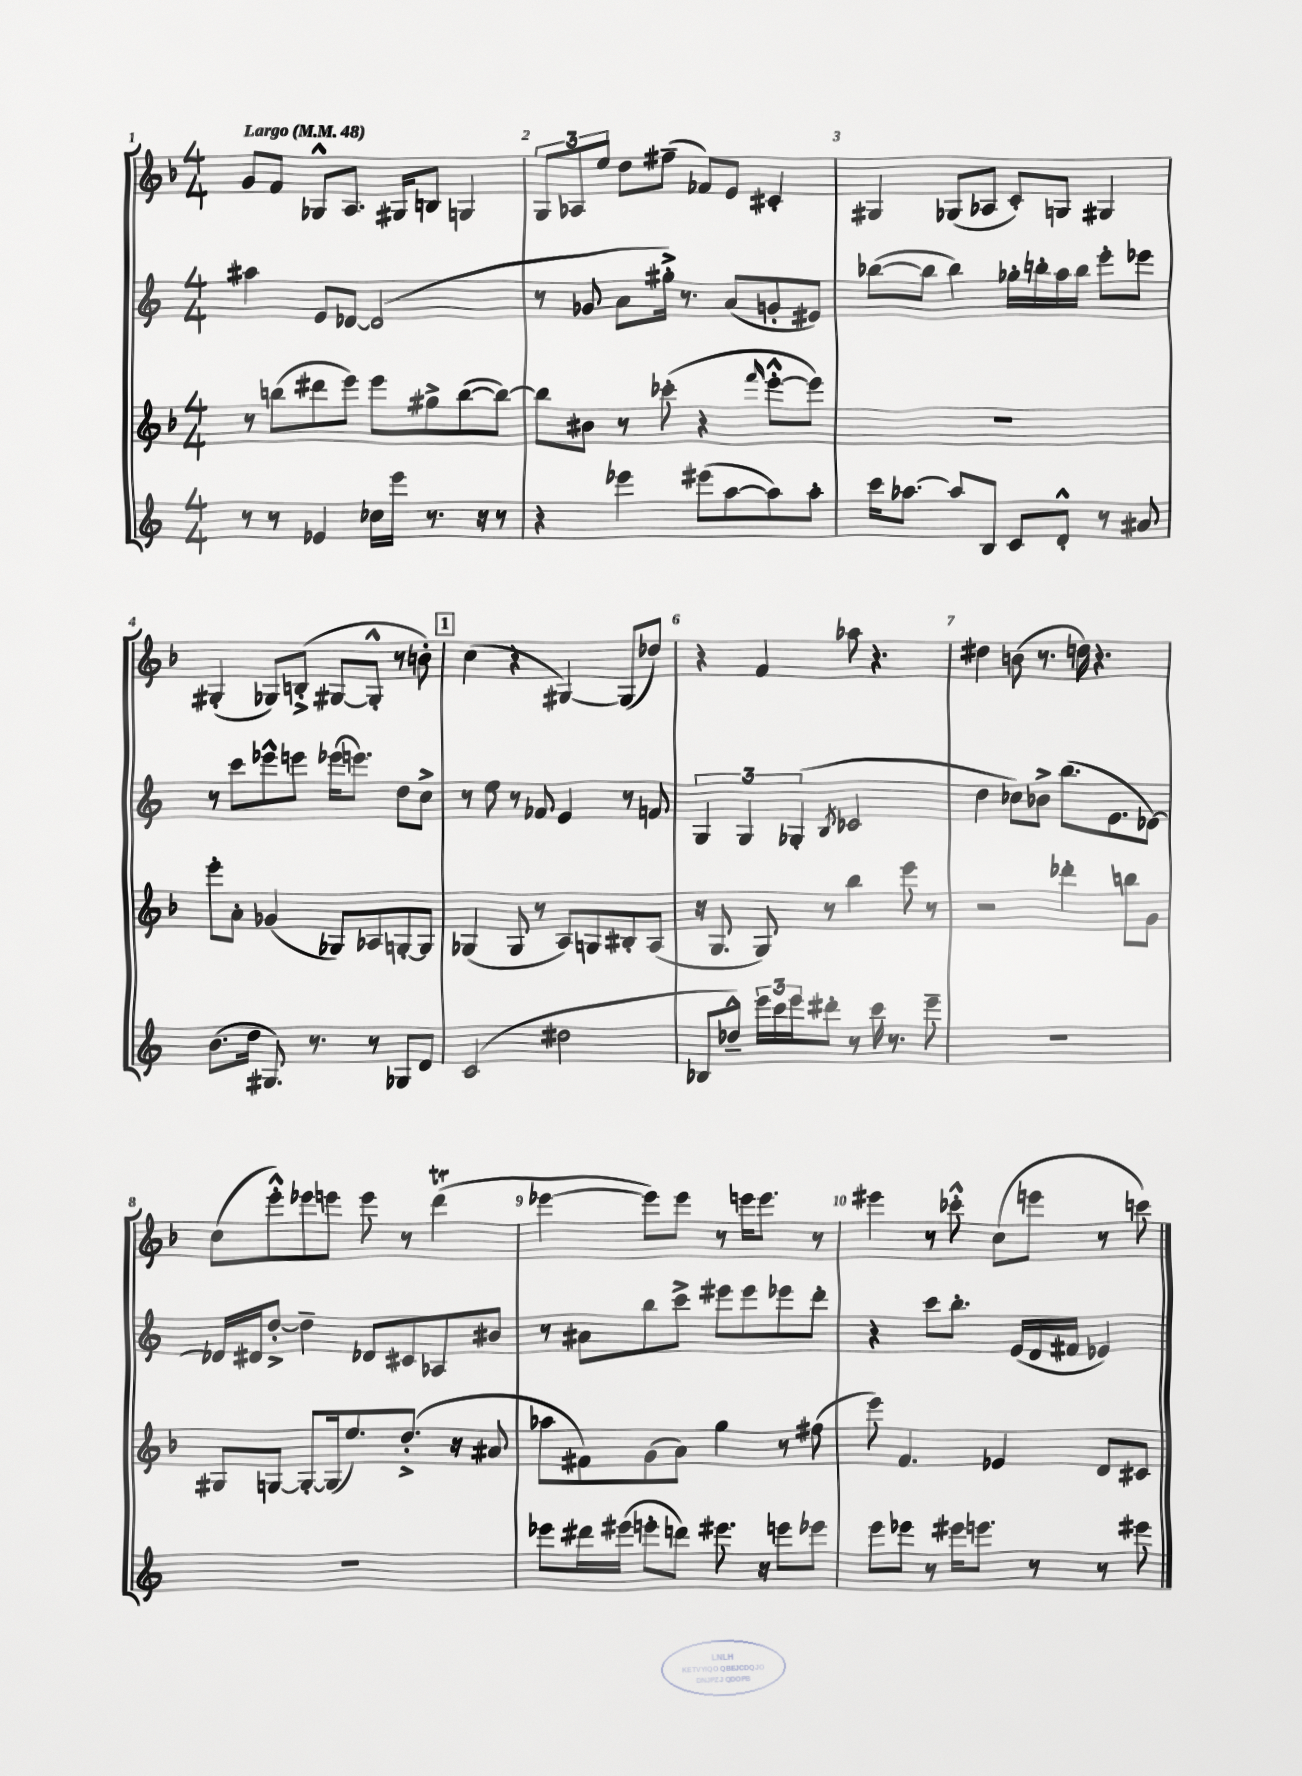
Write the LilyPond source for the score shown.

<<
\new StaffGroup <<
\new Staff = "s0" {
    \clef treble \key f \major \numericTimeSignature \time 4/4 \tempo "Largo" 4 = 48
    g'8 f'8 ges8-^ a8. gis16 b8 g4 |
    \tuplet 3/2 { g8 aes8 e''8 } d''8 fis''8--( fes'8) e'8 cis'4-. |
    gis4 ges8( aes8 c'8-.) g8 gis4 |
    gis4-.( ges8) b8-.->( gis8~ gis8-.-^ r8 b'8-.) |
    \mark \markup { \box "1" } c''4( r4 gis4~) gis8( des''8) |
    r4 f'4 aes''8 r4. |
    dis''4 b'8( r8. d''16) r4. |
    c''8( e'''8-.-^) ees'''8 e'''8 e'''8 r8 d'''4\trill( |
    ees'''4~ ees'''8) ees'''8 r8 e'''16 e'''8. r8 |
    eis'''4 r8 ces'''8-.-^ c''8( e'''8 r8 c'''8) \bar "|." |
}
\new Staff = "s1" {
    \clef treble \key c \major \numericTimeSignature \time 4/4
    ais''4 e'8 des'8~ des'2( |
    r8 ges'8 a'8 gis''16-.->) r8. a'8( g'8-. eis'8) |
    bes''8~( bes''8 bes''4) ges''16-. b''16-. a''16 b''16 e'''8-. ees'''8 |
    r8 c'''8 ees'''8-^ e'''8 ees'''16( e'''8.) d''8 c''8-> |
    \mark \markup { \box "1" } r8 e''8 r8 fes'8 e'4 r8 f'8 |
    \tuplet 3/2 { g4 g4 ges4-.( } \acciaccatura { b8 } ces'2 |
    d''4 ces''8) bes'8-> b''8.( e'8. des'8~) |
    des'16 dis'16 d''8~-.-> d''4-- des'8 cis'8 aes8 bis'8 |
    r8 ais'8 b''8 c'''8-> eis'''8 eis'''8 ees'''8 d'''8-. |
    r4 c'''8 b''8.-. e'16( d'16 fis'16 ees'4) \bar "|." |
}
\new Staff = "s2" {
    \clef treble \key f \major \numericTimeSignature \time 4/4
    r8 b''8( dis'''8 e'''8) e'''8 gis''8-> b''8~( b''8~) |
    b''8 bis'8 r8 ces'''8-.( r4 \grace { f'''16 } e'''8~-.-^ e'''8) |
    r1 |
    e'''8-. a'8-. ges'4( ges8) aes8 g8~-. g8 |
    \mark \markup { \box "1" } ges4( ges8 r8 a8) g8 bis8-. a8( |
    r16 g8. g8) r8 bes''4 e'''8 r8 |
    r2 des'''4-. b''8 g'8 |
    gis8 g8~ g8~-. g16( e''8.) d''8.-.->( r16 ais'8 |
    aes''8 fis'8) g'8( a'8) g''4 r8 fis''8( |
    e'''8) f'4. ees'4 d'8 cis'8 \bar "|." |
}
\new Staff = "s3" {
    \clef treble \key c \major \numericTimeSignature \time 4/4
    r8 r8 ees'4 ces''16 e'''16 r8. r16 r8 |
    r4 ees'''4 eis'''8( a''8~ a''8) a''8-. |
    c'''16 aes''8.~ aes''8 b8 c'8 d'8-.-^ r8 ais'8 |
    b'8.( d''16 gis8.) r8. r8 ges8 d'8 |
    \mark \markup { \box "1" } c'2( dis''2 |
    bes8 des''8---^) \tuplet 3/2 { e'''16 c'''16 e'''16 } dis'''8-. r8 c'''16 r8. e'''8-- |
    r1 |
    r1 |
    ees'''8 dis'''16 eis'''16( e'''8-. d'''8) eis'''8. r16 e'''8 ees'''8 |
    e'''8 ees'''8 r8 eis'''16 e'''8. r8 r8 eis'''8 \bar "|." |
}
>>
>>
\layout { \context { \Score \override BarNumber.break-visibility = ##(#f #t #t) barNumberVisibility = #all-bar-numbers-visible } }
